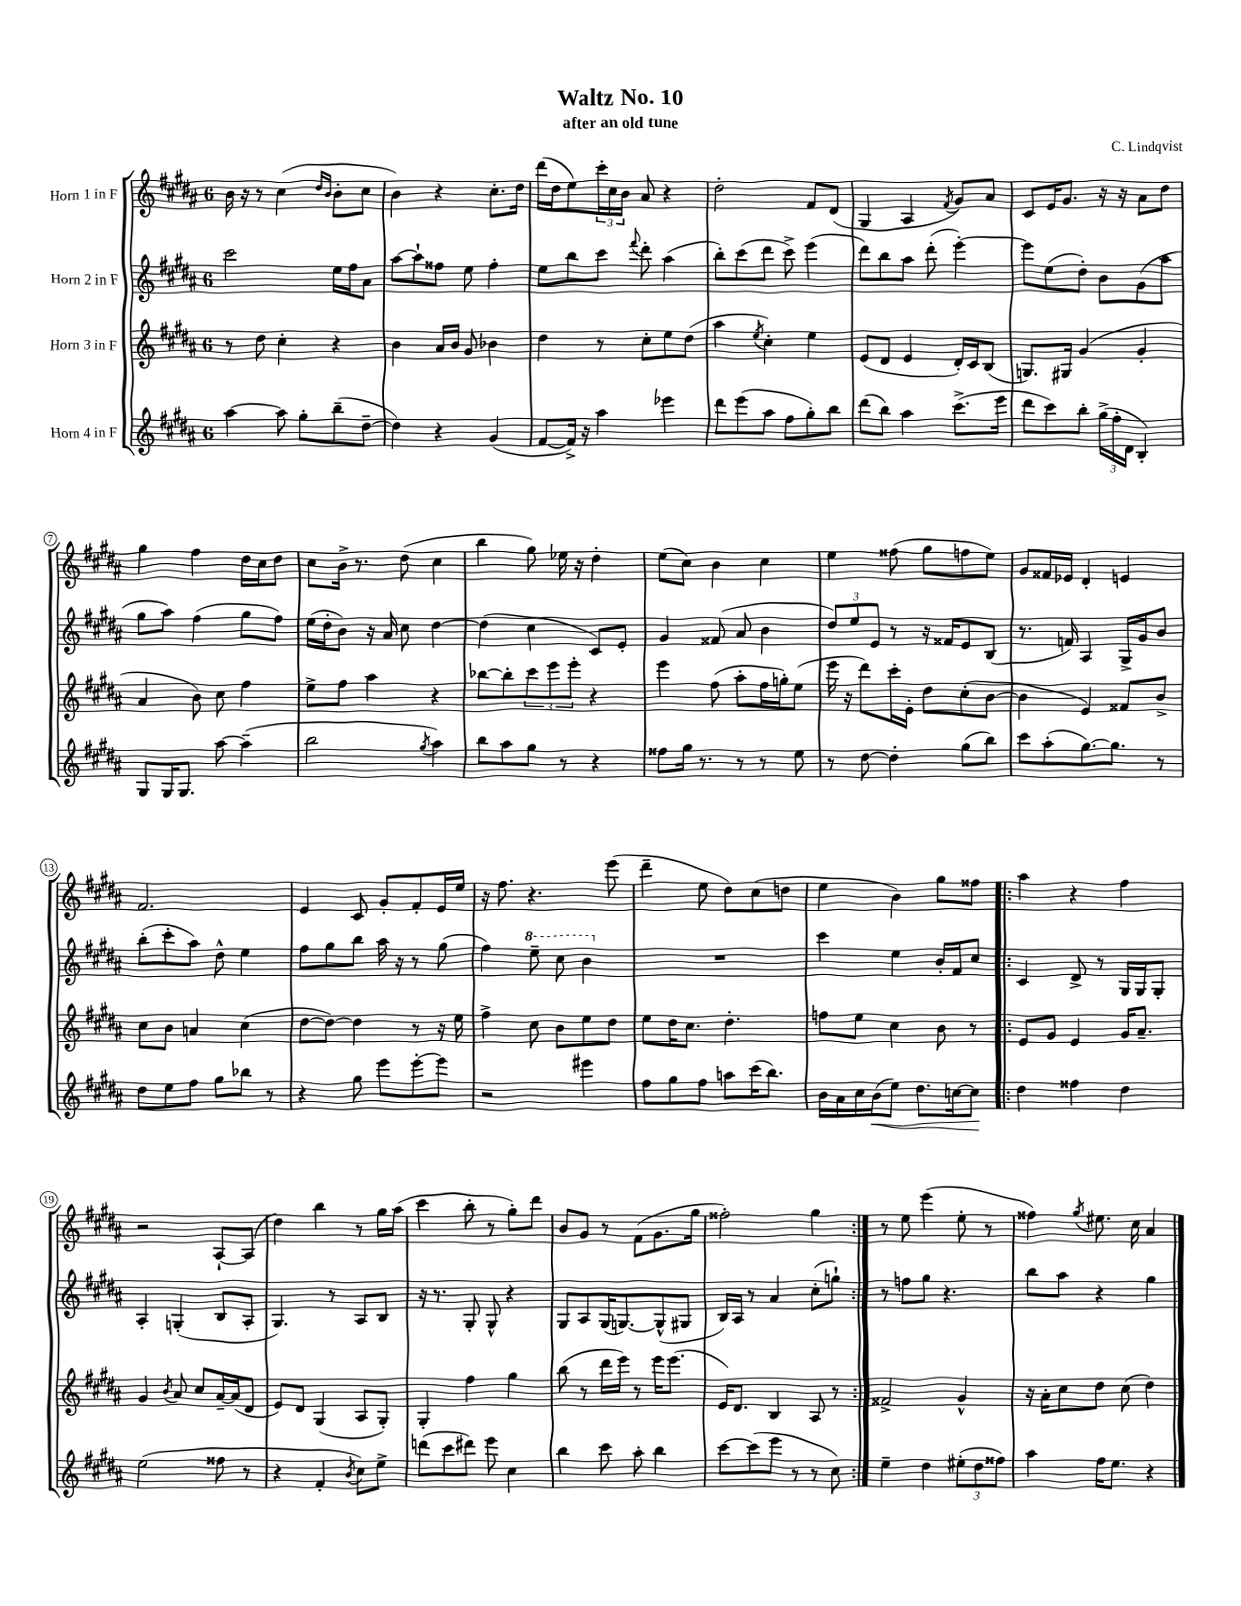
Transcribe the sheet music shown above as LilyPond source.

\header { title = "Waltz No. 10" composer = "C. Lindqvist" subtitle = "after an old tune" }
<<
\new StaffGroup <<
\new Staff = "s0" \with { instrumentName = "Horn 1 in F" } {
    \clef treble \key b \major \once \override Staff.TimeSignature.style = #'single-digit \time 6/8
    b'16 r16 r8 cis''4( \grace { dis''16 b'16 } b'8-. cis''8 |
    b'4) r4 cis''8.-. dis''16 |
    dis'''16( dis''16 e''8) \tuplet 3/2 { cis'''16-. cis''16 b'16 } ais'8 r4 |
    dis''2-. fis'8 dis'8( |
    gis4 ais4 \acciaccatura { fis'8 } gis'8) ais'8 |
    cis'8 e'16 gis'8. r16 r16 ais'8 dis''8 |
    gis''4 fis''4 dis''16 cis''16 dis''8 |
    cis''8 b'16-> r8. dis''8( cis''4 |
    b''4 gis''8) ees''16 r16 dis''4-. |
    e''8( cis''8) b'4 cis''4 |
    e''4 fisis''8( gis''8 f''8 e''8) |
    gis'8 fisis'16 ees'16 dis'4-. e'4 |
    fis'2. |
    e'4 cis'8 gis'8-. fis'8-. e'16 e''16 |
    r16 fis''8. r4. e'''8( |
    dis'''4-- e''8 dis''8) cis''8( d''8 |
    e''4 b'4) gis''8 fisis''8 |
    \repeat volta 2 { ais''4 r4 fis''4 |
    r2 ais8~-! ais8( |
    dis''4) b''4 r8 gis''16 ais''16( |
    cis'''4 b''8-. r8 gis''8-.) dis'''8 |
    b'8 gis'8 r8 fis'8( gis'8. gis''16 |
    fisis''2-.) gis''4 | }
    r8 e''8 e'''4( e''8-. r8 |
    fisis''4) \acciaccatura { gis''8 } eis''8. cis''16 ais'4 \bar "|." |
}
\new Staff = "s1" \with { instrumentName = "Horn 2 in F" } {
    \clef treble \key b \major \once \override Staff.TimeSignature.style = #'single-digit \time 6/8
    cis'''2 e''16 fis''16 ais'8 |
    ais''8~ ais''8-! fisis''8 e''8 fisis''4-. |
    e''8 b''8 cis'''8 \appoggiatura { fis'''8 } dis'''8-. ais''4( |
    b''8-.) cis'''8( dis'''8 cis'''8->) e'''4( |
    dis'''8) b''8 ais''8 dis'''8-.( e'''4~-.) |
    e'''8 e''8( dis''8-.) b'8 gis'8( ais''8 |
    gis''8 ais''8) fis''4( gis''8 fis''8) |
    e''16( dis''16-. b'8) r16 ais'16 cis''8 dis''4~ |
    dis''4( cis''4 cis'8) e'8-. |
    gis'4 fisis'8( ais'8 b'4 |
    \tuplet 3/2 { dis''8) e''8 e'8 } r8 r16 fisis'16 e'8 b8( |
    r8. f'16) ais4 gis16-> gis'16 b'8 |
    b''8-.( cis'''8-. ais''8) dis''8-^ e''4 |
    fis''8 gis''8 b''8 ais''16 r16 r8 gis''8( |
    fis''4) \ottava #1 e'''8-- cis'''8 b''4 \ottava #0 |
    R2. |
    cis'''4 e''4 b'16-. fis'16 cis''8 |
    \repeat volta 2 { cis'4 dis'8-> r8 gis16 gis16 gis8-. |
    ais4-. g4-.( b8 ais8-. |
    gis4.) r8 ais8 b8 |
    r16 r8. gis8-. gis8-^ r4 |
    gis8 ais8 gis16( g8.~) g8-^( gis8 |
    b16) ais16 r8 ais'4 cis''8-.( g''8-!) | }
    r8 f''8 gis''8 r4. |
    b''8 ais''8 r4 gis''4 \bar "|." |
}
\new Staff = "s2" \with { instrumentName = "Horn 3 in F" } {
    \clef treble \key b \major \once \override Staff.TimeSignature.style = #'single-digit \time 6/8
    r8 dis''8 cis''4-. r4 |
    b'4 ais'16 b'16 gis'8 bes'4 |
    dis''4 r8 cis''8-. e''8 dis''8( |
    ais''4 \acciaccatura { e''8 } cis''4-.) e''4 |
    e'8( dis'8 e'4 dis'16-.) cis'16 b8( |
    g8.) gis16 gis'4( gis'4-. |
    ais'4 b'8) cis''8 fis''4 |
    e''8-> fis''8 ais''4 r4 |
    bes''8~ bes''8-. \tuplet 3/2 { cis'''8 e'''8 e'''8-. } r4 |
    e'''4 fis''8( ais''8-. fis''16 g''16-.) e''8( |
    e'''16 r16 dis'''8) cis'''16-. e'16-. dis''8 cis''8-.( b'8~ |
    b'4 e'4) fisis'8 b'8-> |
    cis''8 b'8 a'4 cis''4( |
    dis''8~ dis''8~) dis''4 r8 r16 e''16 |
    fis''4-> cis''8 b'8 e''8 dis''8 |
    e''8 dis''16 cis''8. dis''4.-. |
    f''8 e''8 cis''4 b'8 r8 |
    \repeat volta 2 { e'8 gis'8 e'4 gis'16 ais'8.-- |
    gis'4 \acciaccatura { b'8 } ais'8 cis''8 ais'16~-- ais'16( dis'8 |
    e'8) dis'8 gis4( ais8 gis8-.) |
    gis4-. fis''4 gis''4 |
    b''8( r8 dis'''16 e'''16) r8 e'''16 e'''8.( |
    e'16) dis'8. b4 ais8 r8 | }
    fisis'2-> gis'4-^ |
    r16 ais'16-. cis''8 dis''8 cis''8( dis''4) \bar "|." |
}
\new Staff = "s3" \with { instrumentName = "Horn 4 in F" } {
    \clef treble \key b \major \once \override Staff.TimeSignature.style = #'single-digit \time 6/8
    ais''4~ ais''8 gis''8-. b''8--( dis''8~-- |
    dis''4) r4 gis'4( |
    fis'8~ fis'16->) r16 ais''4 ees'''4 |
    dis'''8 e'''8( ais''8 fis''8 gis''8-.) b''8 |
    dis'''8( b''8) ais''4 cis'''8.->( e'''16 |
    dis'''8 cis'''8) b''8-. \tuplet 3/2 { gis''16->( fis''16-. dis'16 } b4-.) |
    gis8 gis16 gis8. ais''8~ ais''4--( |
    b''2 \acciaccatura { gis''8 } ais''4) |
    b''8 ais''8 gis''8 r8 r4 |
    fisis''8 gis''16 r8. r8 r8 e''8 |
    r8 dis''8~ dis''4-. gis''8( b''8) |
    cis'''8 ais''8-.( gis''8.~) gis''8. r8 |
    dis''8 e''8 fis''8 gis''8 bes''8 r8 |
    r4 gis''8 e'''8 e'''8~-. e'''8 |
    r2 eis'''4 |
    fis''8 gis''8 fis''8 a''8 cis'''16( b''8.) |
    b'16 ais'16 cis''16 b'16\<( e''8) dis''8. c''16~ c''8\! |
    \repeat volta 2 { dis''4 fisis''4 dis''4 |
    e''2( fisis''8 r8 |
    r4 fis'4-. \acciaccatura { b'8 } cis''8) e''8-> |
    d'''8( cis'''8 dis'''8) e'''8 cis''4 |
    b''4 cis'''8 ais''8-. b''4 |
    cis'''8~ cis'''8( e'''8 r8 r8 cis''8) | }
    e''4-- dis''4 \tuplet 3/2 { eis''8-.( dis''8 fisis''8) } |
    ais''4 fis''16 e''8. r4 \bar "|." |
}
>>
>>
\layout { \context { \Score \override BarNumber.stencil = #(make-stencil-circler 0.1 0.3 ly:text-interface::print) } }
